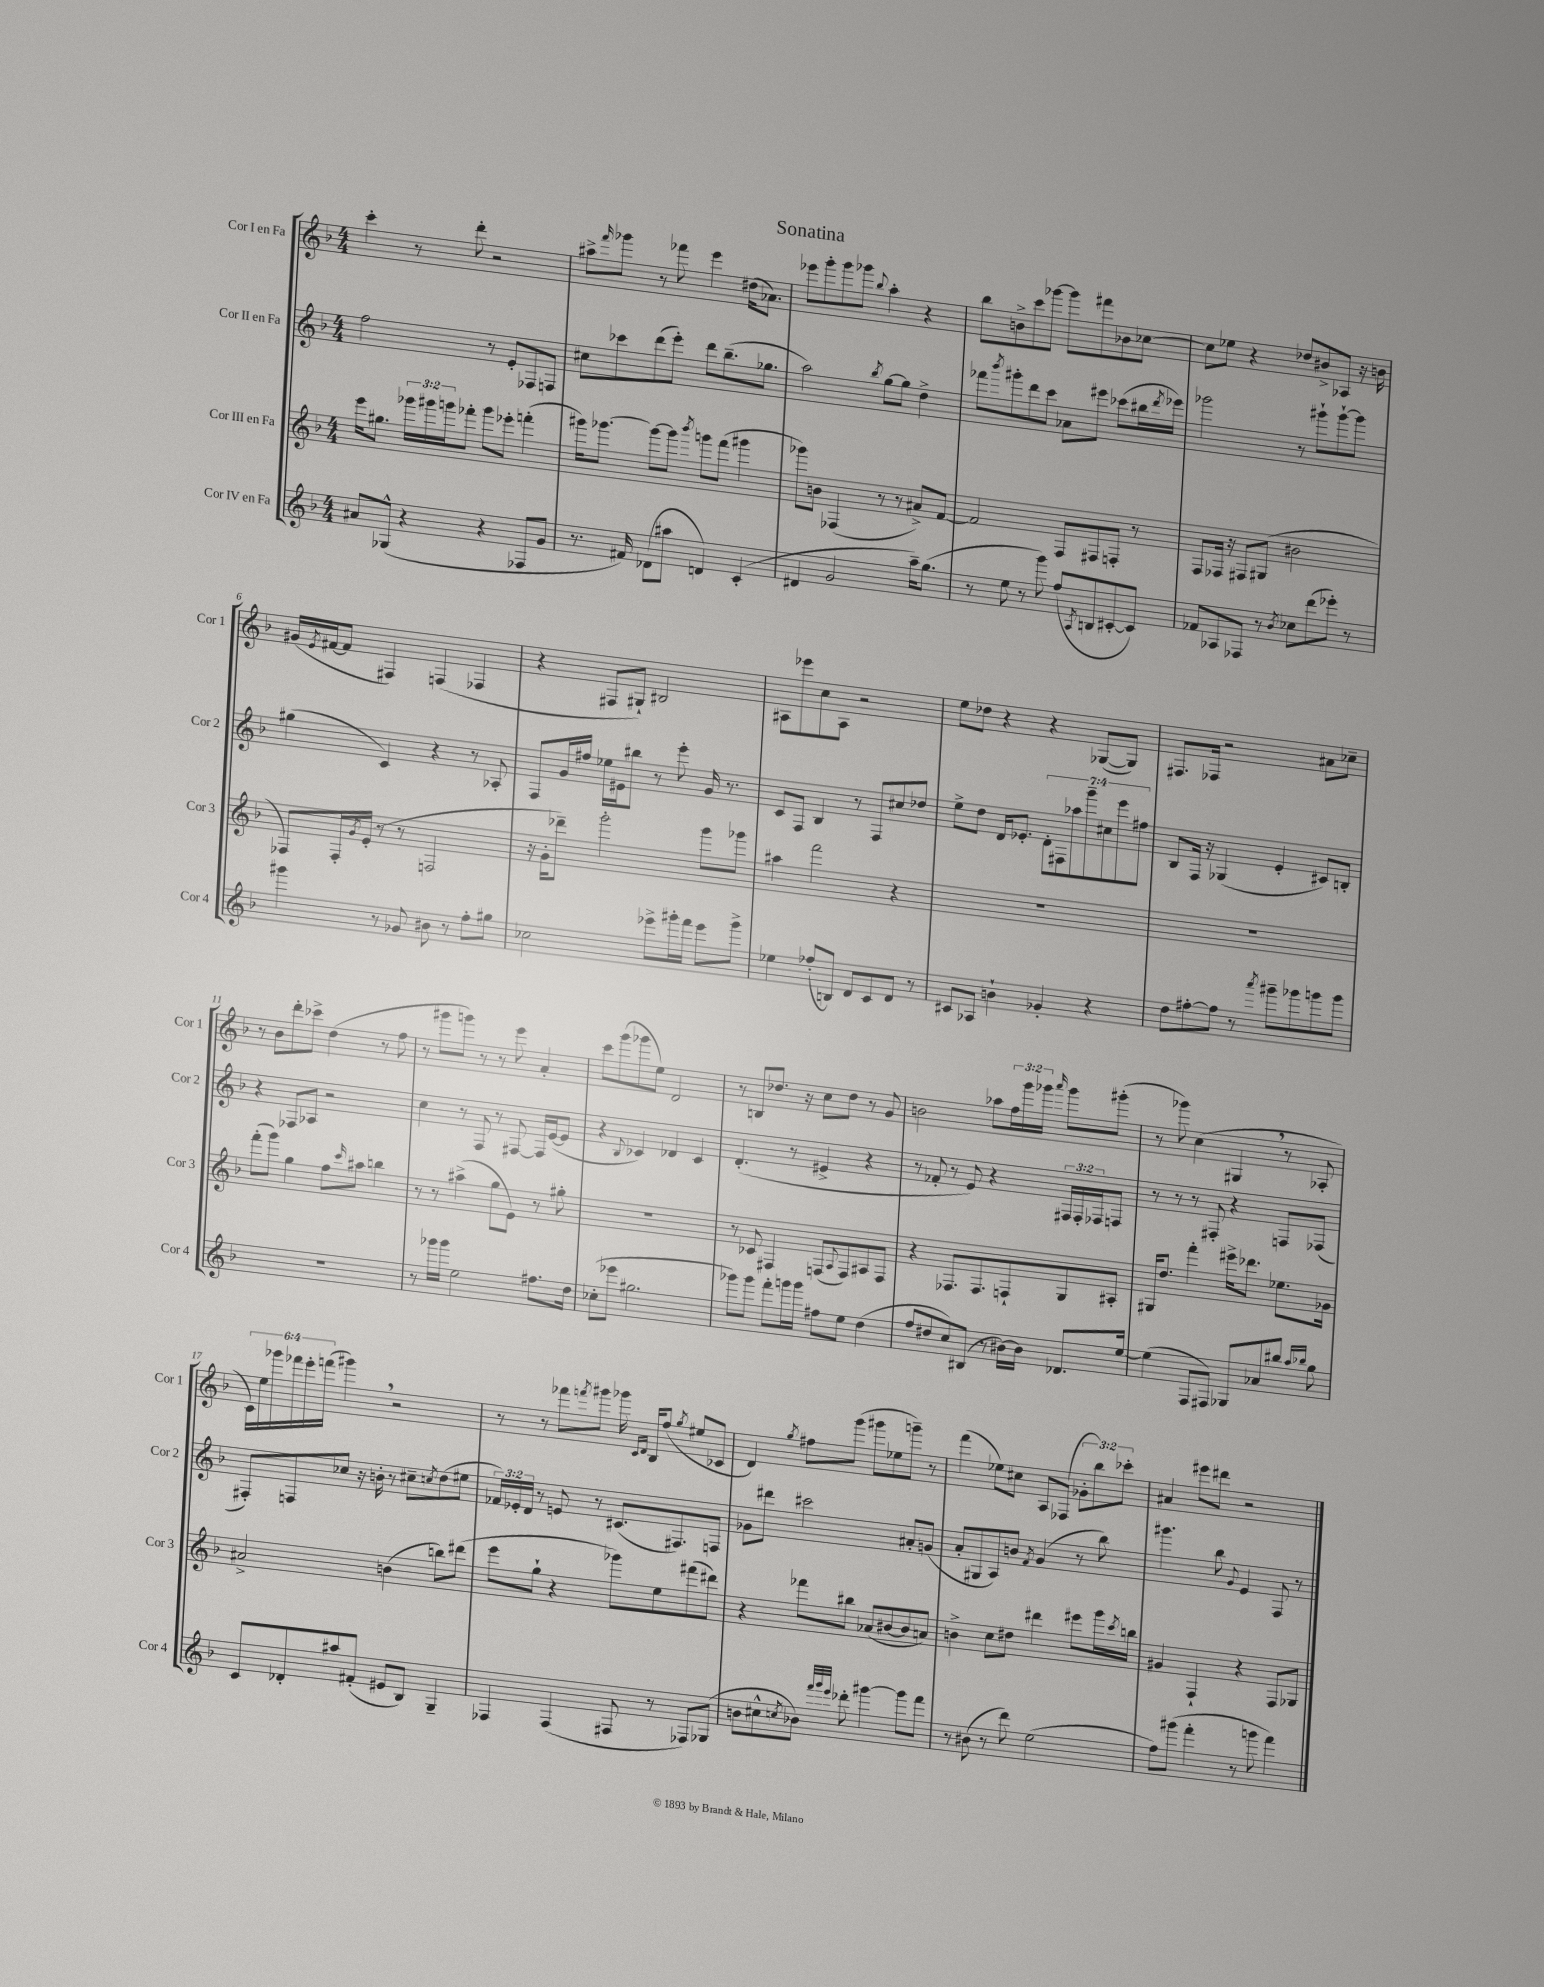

**kern	**kern	**kern	**kern
*part4	*part3	*part2	*part1
*staff4	*staff3	*staff2	*staff1
*I"Cor IV en Fa	*I"Cor III en Fa	*I"Cor II en Fa	*I"Cor I en Fa
*I'Cor 4	*I'Cor 3	*I'Cor 2	*I'Cor 1
*clefG2	*clefG2	*clefG2	*clefG2
*k[b-]	*k[b-]	*k[b-]	*k[b-]
*M4/4	*M4/4	*M4/4	*M4/4
=1	=1	=1	=1
8a#X/L	16eee\KL	2ff\	4ccc'\
.	8.gg#X\J	.	.
(8G-X^^/J	.	.	.
4r	24ggg-X\LL	.	8r
.	24ggg#X\	.	.
.	24gggn\J	.	.
.	8fff-X'\J	.	8ddd'\
4r	8ggg\L	8r	2r
.	8eee-X'\J	8e'/L	.
8F-X/L	(4fffn'\	8F-X/	.
8g/J	.	8Fn/J	.
=2	=2	=2	=2
8.r	16ggg#X\KL)	8cc#X\L	8aa#X^\L
.	[8.ggg-X\J	.	.
.	.	.	16qqfff/
.	.	8ccc-X\	8ggg-X\J
16f#X/)	.	.	.
(8d-X\L	8ggg-\L_	(8ddd\	8r
8aa#X\J	8ggg-\J]	8eee'\J)	8fff-X\
.	8qbbb-/	.	.
4dn/)	8gggn\L	8ddd\L	4eee\
.	(8fff\J	(8.bb-~\	.
(4c'/	4ggg#X\	.	(16dd#X\KL
.	.	8.gg-X\J	8.a-X\J)
=3	=3	=3	=3
4d#X/	8ggg-X\L)	2aa\)	8eee-X\L
.	8bn\J	.	8ggg'\
2g/	(4F-X/	.	8ggg\
.	.	.	8ggg-X\J
.	.	8qbb-/	8qqbb-/
.	8r	[8gg\L	4aa'\
.	8r	8gg\J]	.
16aa~\KL)	8a#X^/L)	4dd^\	4r
(8.gg\J	.	.	.
.	[8f/J	.	.
=4	=4	=4	=4
8r	2f/]	8fff-X\L	8bb-\L
.	.	8qbbb-/	.
8ee\	.	8ggg#X'\	8bn^\
8r	.	8ddd\	8ccc\
8ggg\)	.	8ccc\J	[8ggg-X\J
(8ff/L	8F/L	8a-X\L	8ggg-\L]
8qA/	.	.	.
8Bn/	8F#X/	8eee#X\J	8fff#X\
[8c#X'/	8Fn'/J	(8ccc-X\L	8b-X\
8c#/J])	8r	16bb#X\L	[8cc-X\J
.	.	8qddd/	.
.	.	16eee-X\JJ)	.
=5	=5	=5	=5
8f-X/L	8F/L	2ggg-X\	8cc-\L]
8A-X/	16F-X/Jk	.	8ee-X\J
.	16r	.	.
8F-X/J	8F#X/L	.	4r
8r	(8G#X/J	.	.
8qb-/	.	.	.
8cc-X\L	2b#X\	8r	8dd-X/L
(8ddd\	.	8ggg#X`\L	8b#X^/
8eee-X'\J)	.	[8ggg#`\	8A-X/J
8r	.	8ggg#\J]	16r
.	.	.	16bn\
!!LO:LB:g=z
=6	=6	=6	=6
4ggg#X\	8F-X/L)	(4gg#X\	(16g#X/LL
.	.	.	8qe/
.	.	.	[16f#X/J
.	16F-'/L	.	8f#/J]
.	8qg/	.	.
.	(16e'/JJ	.	.
8r	8r	4c/)	4F#X/)
8g-X/	8r	.	.
8b#X\	2Fn/	4r	(4Fn/
8r	.	.	.
8ff'\L	.	8r	4F-X/
8gg#X\J	.	8A-X'/	.
=7	=7	=7	=7
2cc-X\	16r	8F/L	4r
.	16g'\KL	.	.
.	8ddd-X~\J)	16g/L	.
.	.	16ff#X/JJ	.
.	2ggg'\	16ee-X\LL	8F#X/L
.	.	16e#X\J	.
.	.	8bb#X\J	8G#X`/J)
8eee-X^\L	.	8r	2B#X/
16ggg#X'\L	.	8eee'\	.
16fff\JJ	.	.	.
8eee-\L	8ggg\L	16g/	.
.	.	8.r	.
8ggg#^\J	8ggg-X\J	.	.
=8	=8	=8	=8
4ee-X\	4aa#X\	8c/L	8A#X\L
.	.	8F/J	8eee-X\
(8ff-X'/L	2fff\	4B-/	8cc\
8Bn/J)	.	.	8A#\J
8d/L	.	8r	2r
8c/	.	8F/L	.
8d/J	4r	8cc#X/	.
8r	.	8dd-X/J	.
=9	=9	=9	=9
8c#X/L	1r	8ee^\L	8ee\L
8A-X/J	.	8dd\J	8dd-X\J
4bn`\	.	16d/KL	4r
.	.	8.e-X'/J	.
4g-X'/	.	14d'\L	4r
.	.	14F#X\	.
.	.	14aa-X\	.
.	.	14ggg~\	.
4r	.	.	([8G-X/L
.	.	14cc#X\	.
.	.	14eee\	.
.	.	.	8G-/J])
.	.	14ff#X\J	.
=10	=10	=10	=10
8dd\L	1r	8B-/L	8.F#X/L
[8ff#X'\	.	16F/Jk	.
.	.	16r	16F-X/Jk
8ff#\J]	.	(4G-X/	2r
8r	.	.	.
8qaaa/	.	.	.
8ggg#X~\L	.	4e'/	.
8ggg-X\	.	.	.
8gggn\	.	8c#X/L)	8a#X\L
8ggg\J	.	8Bn'/J	8cc-X~\J
!!LO:LB:g=z
=11	=11	=11	=11
1r	(8fff'\L	4r	8r
.	8ggg\J)	.	8b-\L
.	4gg\	8F-X/L	8ddd'\
.	.	8A-X/J	8ccc-X^\J
.	8ff\L	2r	(4dd\
.	16qqccc/	.	.
.	8aa#X\J	.	.
.	4bbn\	.	8r
.	.	.	8ff\
=12	=12	=12	=12
8r	8r	4cc\	8r
16ggg-X\LL	8r	.	8ggg#X\L
16ggg-\JJ	.	.	.
2ee\	(4aa#X^\	8r	8gggn\J)
.	.	8F/	8r
.	8gg\L	8r	8r
.	8e\J)	[8F#X/	8eee\
8.ff#X\L	8r	16F#/LL]	4a'/
.	.	([16e/J	.
.	8gg#X'\	8e/J]	.
16dd\Jk	.	.	.
=13	=13	=13	=13
(8cc-X'\L	1r	4r	8ccc\L
8eee-X\J	.	.	(8ggg\
.	.	8qqB-/	.
2.gg#X\	.	4c-X/)	8ggg-X\
.	.	.	8ee\J)
.	.	4d-X/	2d/
.	.	4c-/	.
=14	=14	=14	=14
8ggg-X\L)	8r	(4.d'/	8r
8ggg-\J	8c-X/	.	8Bn/L
8fff'\L	4F#X/	.	8.dd-X/J
16gggn\L	.	8r	.
16ggg\JJ	.	.	16r
8ff#X\L	(8Fn/L	4e#X^/	8cc\L
.	8qqA/	.	.
8ee\J	8F/)	.	8dd-\J
(4dd\	8A#X/	4r	8r
.	8F/J	.	8g/
=15	=15	=15	=15
8ff/L	4r	8r	2bn\
8dd#X/	.	8f-X'/	.
8cc/)	8.F-X/L	8r	.
(8B#X/J	.	8e/)	.
.	8.F-/	.	.
8r	.	4r	8aa-X\L
[16b#X\LL)	8Fn`/	.	24ff\L
.	.	.	24ggg\
16b#\JJ]	.	.	.
.	.	.	24ggg-X\JJ
.	.	.	16qqaaa/
8.d-X/L	8G/	24F#X/LL	8ggg-\L
.	.	24F#'/	.
.	.	24F-X/J	.
.	8A#X'/J	8Fn/J	(8ggg#X'\J
[16ee/Jk	.	.	.
=16	=16	=16	=16
(4ee\]	16G#X/KL	8r	8r
.	8.dd/J	.	.
.	.	8r	8ggg-X\)
8F/L	4fff'\	8r	(4cc\
8F#X/J)	.	8F#X'/	.
8G-X/L	16eee#X^\KL	4r	4G#X,/
.	8.ddd-X\J	.	.
8a-X/	.	.	.
8bb#X/J	8.ee-X\L	8Fn/L	8r
16qqaa/LL	.	.	.
16qqbb-X/JJ	.	.	.
8gg\	.	(8F-X/J	8A-X'/
.	16g-X\Jk	.	.
!!LO:LB:g=z
=17	=17	=17	=17
8c/L	2a#X^/	8F#X'/L)	24c\LL)
.	.	.	24ee\
.	.	.	24ggg-X\
8d-X'/	.	8Fn/	24fff-X\
.	.	.	24eee'\
.	.	.	(24fffn\JJ
8aa#X/	.	8cc-X/J	4ggg#X,\)
(8f#X'/J	.	16r	.
.	.	16bn'\	.
8e#X/L	(4bn\	8r	2r
8B-/J)	.	8cc#X~\L	.
.	.	8qccn/	.
4G~/	8bbn\L)	(8dd\	.
.	(8ddd#X\J	8ee#X\J	.
=18	=18	=18	=18
4F-X/	8eee\L	24f-X/LL)	8r
.	.	24e-X'/	.
.	.	24d/JJ	.
.	8gg`\J	8r	8r
(4F-/	4r	8en/	8fff-X\L
.	.	.	8qfffn/
.	.	8r	8ggg#X\J
8F#X/	8ggg-X\L)	(8.c#X/L	16ggg-X\
.	.	.	16qqc/LL
.	.	.	16qqd/JJ
.	.	.	16B-/KL
8r	8ee\	.	(8ff/J
.	.	8.F#X/)	.
.	.	.	8qgg/
8F-X/L)	(8fff#X\	.	8ee#X/L
(8G-X/J	8ddd#X\J)	8Fn/J	8c-X/J
=19	=19	=19	=19
8bn\L	4r	8g-X\L	4d/)
8cc#X^^\	.	8ddd#X\J	.
8qccn/	.	.	8qgg/
8b-X\J)	8fff-X\L	2ccc#X\	8ff#X\L
32qqfff/LLL	.	.	.
32qqggg/	.	.	.
32qqeee/JJJ	.	.	.
8ddd-X'\	8bb#X\J	.	(8ggg\J
[4ggg#X\	(8a-X/L	.	8ggg#X\L
.	[8b#X/	.	8ee-X\
8ggg#\L]	8b#/]	8a#X'/L	8gggn~\J)
8fff\J	8an/J)	(8gn/J	8r
=20	=20	=20	=20
8r	4bn^\	8a'/L	(4fff\
(8b#X\	.	8G#X/	.
8r	8cc\L	8A/)	8ee-X\L)
8ddd\)	8dd#X\J	8bn/J	8cc#X\J
.	.	8qf/	.
(2ee\	4ddd#X\	(4g/	8A/L
.	.	.	(8F-X/J
.	8eee#X\L	8r	12g-X'\L
.	.	.	12bb-\)
.	16ggg\L	8bb-\)	.
.	.	.	12ccc-X'\J
.	8qccc/	.	.
.	16bbn\JJ	.	.
=21	=21	=21	=21
8ff\L)	4g#X/	4.ggg#X\	4a#X/
(8ggg#X\J	.	.	.
4fff'\	4F`/	.	8eee#X\L
.	.	8bb-\	8ddd#X\J
.	.	8qqg/	.
8r	4r	4e/	2r
8gggn\	.	.	.
4fff\)	8F/L	8F/	.
.	8G-X/J	8r	.
==	==	==	==
*-	*-	*-	*-
